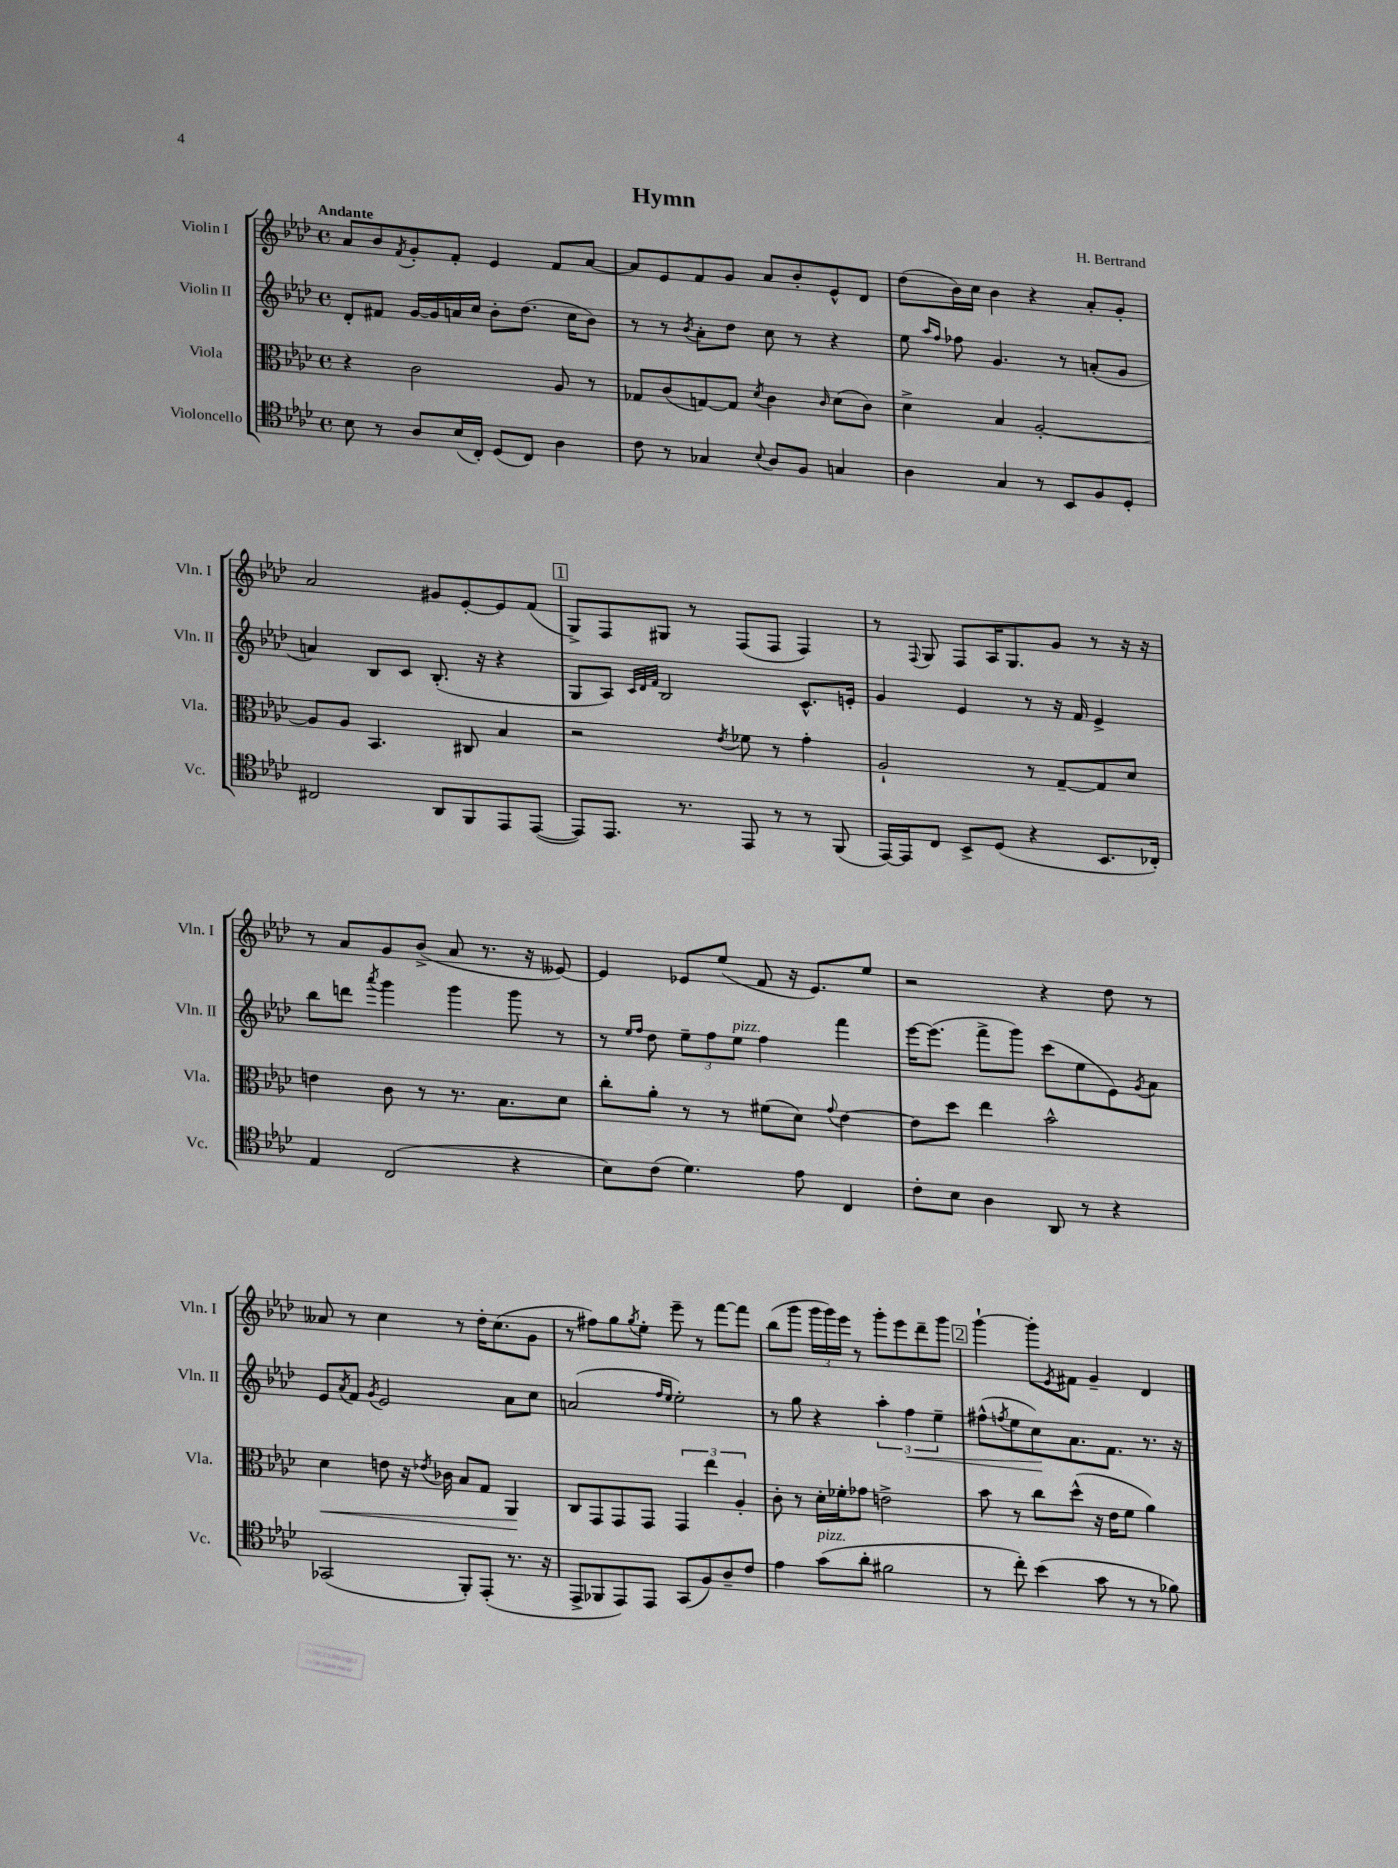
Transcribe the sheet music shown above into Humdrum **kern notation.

**kern	**kern	**kern	**kern
*staff4	*staff3	*staff2	*staff1
*clefC4	*clefC3	*clefG2	*clefG2
*k[b-e-a-d-]	*k[b-e-a-d-]	*k[b-e-a-d-]	*k[b-e-a-d-]
*M4/4	*M4/4	*M4/4	*M4/4
*met(c)	*met(c)	*met(c)	*met(c)
8B-	4r	8d-'	8a-
8r	.	8f#	8b-
.	.	.	8qf
8A-	2c	[16g	8g'
.	.	16g]	.
(16B-	.	16a	8f'
16C')	.	16cc	.
(8D-	.	8b-'	4e-
8C)	.	(8.dd-	.
4A-	8A-	.	8f
.	.	16cc	.
.	8r	8b-)	[8a-
=	=	=	=
8c	8G-	8r	8a-]
8r	(8c	8r	8e-
.	.	8qb-	.
4G-	[8G)	8a-'	8f
.	8G]	8dd-	8g
8qqB-	8qd-	.	.
8A-	4c	8cc	8a-
8F	.	8r	8b-'
.	16qqc	.	.
4G	(8d-	4r	8e-^^
.	8c)	.	8d-
=	=	=	=
4A-	4d-^	8ee-	(8dd-
.	.	16qqaa-	.
.	.	16qqff	.
.	.	8ff-	16b-)
.	.	.	16cc
4G	4B-	4.g	4b-
8r	[2A-'	.	4r
8BB-	.	8r	.
8F	.	(8a'	8a-'
8D-'	.	8g	8g'
=	=	=	=
2C#	8A-]	4a)	2a-
.	8A-	.	.
.	4.BB-	8B-	.
.	.	8c	.
8AA-	.	(8.B-'	8g#
8FF	8C#	.	[8e-'
.	.	16r	.
8EE-	4B-	4r	8e-]
([8EE-	.	.	(8f
=	=	=	=
8EE-])	2r	8G	8G^)
8.EE-	.	8A-)	8F
.	.	32qqc	.
.	.	32qqd-	.
.	.	32qqf	.
.	.	2B-	8G#
8.r	.	.	.
.	.	.	8r
.	8qe-	.	.
8EE-	8f-	.	(8F
8r	8r	.	8F
8r	4g'	8.c^^	4F)
(8FF	.	.	.
.	.	16e'	.
=	=	=	=
[16EE-)	2A-`	4g	8r
16EE-]	.	.	.
.	.	.	8qqF
8C	.	.	8G
8BB-^	.	4e-	8F
(8D-	.	.	16A-
.	.	.	8.G
4r	8r	8r	.
.	[8G~	16r	8g
.	.	16f	.
8.BB-	8G]	4e-^	8r
.	8d-	.	16r
16C-')	.	.	16r
=	=	=	=
4E-	4e	8bb-	8r
.	.	8ddd	8a-
.	.	8qaaa-	.
(2C	8c	4ggg	8g
.	8r	.	(8b-^
.	8.r	4ggg	8a-
.	.	.	8.r
.	8.B-	.	.
4r	.	8ggg	.
.	.	.	16r
.	8d-	8r	[8e--)
=	=	=	=
8B-)	8cc'	8r	4e--]
.	.	16qqee-	.
.	.	16qqff	.
(8c	8a-'	8dd-	.
4.d-)	8r	12ee-~	8e-
.	.	12ff	.
.	8r	.	(8ee-
.	.	12ee-	.
.	(8f#	4ff	8f
8e-	8d-)	.	16r
.	.	.	8.e-)
.	8qqg	.	.
4C	[4e-	4fff	.
.	.	.	8ee-
=	=	=	=
8c'	8e-]	[16eee-	2r
.	.	(8.eee-]	.
8B-	8dd-	.	.
4A-	4ee-	8fff^	.
.	.	8ggg)	.
8AA-	2b-^^	(8ccc	4r
8r	.	8ee-	.
4r	.	8e-)	8dd-
.	.	8qg	.
.	.	8a-	8r
=	=	=	=
(2GG-	4d-	8e-	8a--
.	.	8qa-	.
.	.	8f	8r
.	.	8qg	.
.	8e	2e-	4cc
.	16r	.	.
.	8qe-	.	.
.	16c-	.	.
8FF')	8B-	.	8r
(8EE-'	8G	.	16dd-'
.	.	.	(8.cc
8.r	4AA-	8a-	.
.	.	8cc	8g
16r	.	.	.
=	=	=	=
8EE-^	8C	(2a	8r
8FF-	8GG	.	8ff#)
8EE-)	8GG	.	8gg
.	.	.	8qgg
8EE-	8GG	.	8ee-'
.	.	16qqff	.
.	.	16qqee-	.
(8GG	6GG	2ee-')	8eee-~
8F)	.	.	8r
.	6ee-	.	.
8A-~	.	.	[8fff
.	6A-'	.	.
8c	.	.	8fff]
=	=	=	=
4e-	8c'	8r	(8bb-
.	8r	8gg	8ggg
(8g	16d-'	4r	24ggg
.	.	.	24ggg)
.	16f-'	.	.
.	.	.	24eee-
8a-'	8g-	.	8r
2f#	2e^	6aa-'	8ggg'
.	.	.	8eee-
.	.	6ff	.
.	.	.	8ddd-~
.	.	6ee-~	.
.	.	.	8ggg
=	=	=	=
8r	8b-	(8ff#^^	[4ggg`
.	.	8qff	.
8cc')	8r	8ee-	.
(4b-	8cc	8cc)	8ggg']
.	.	.	8qe-
.	(8dd-^^	8.a-	8f#
8g	16r	.	4g~
.	16e-	8.f	.
8r	8f	.	.
8r	4a-)	8.r	4d-
8f-)	.	.	.
.	.	16r	.
==	==	==	==
*-	*-	*-	*-
